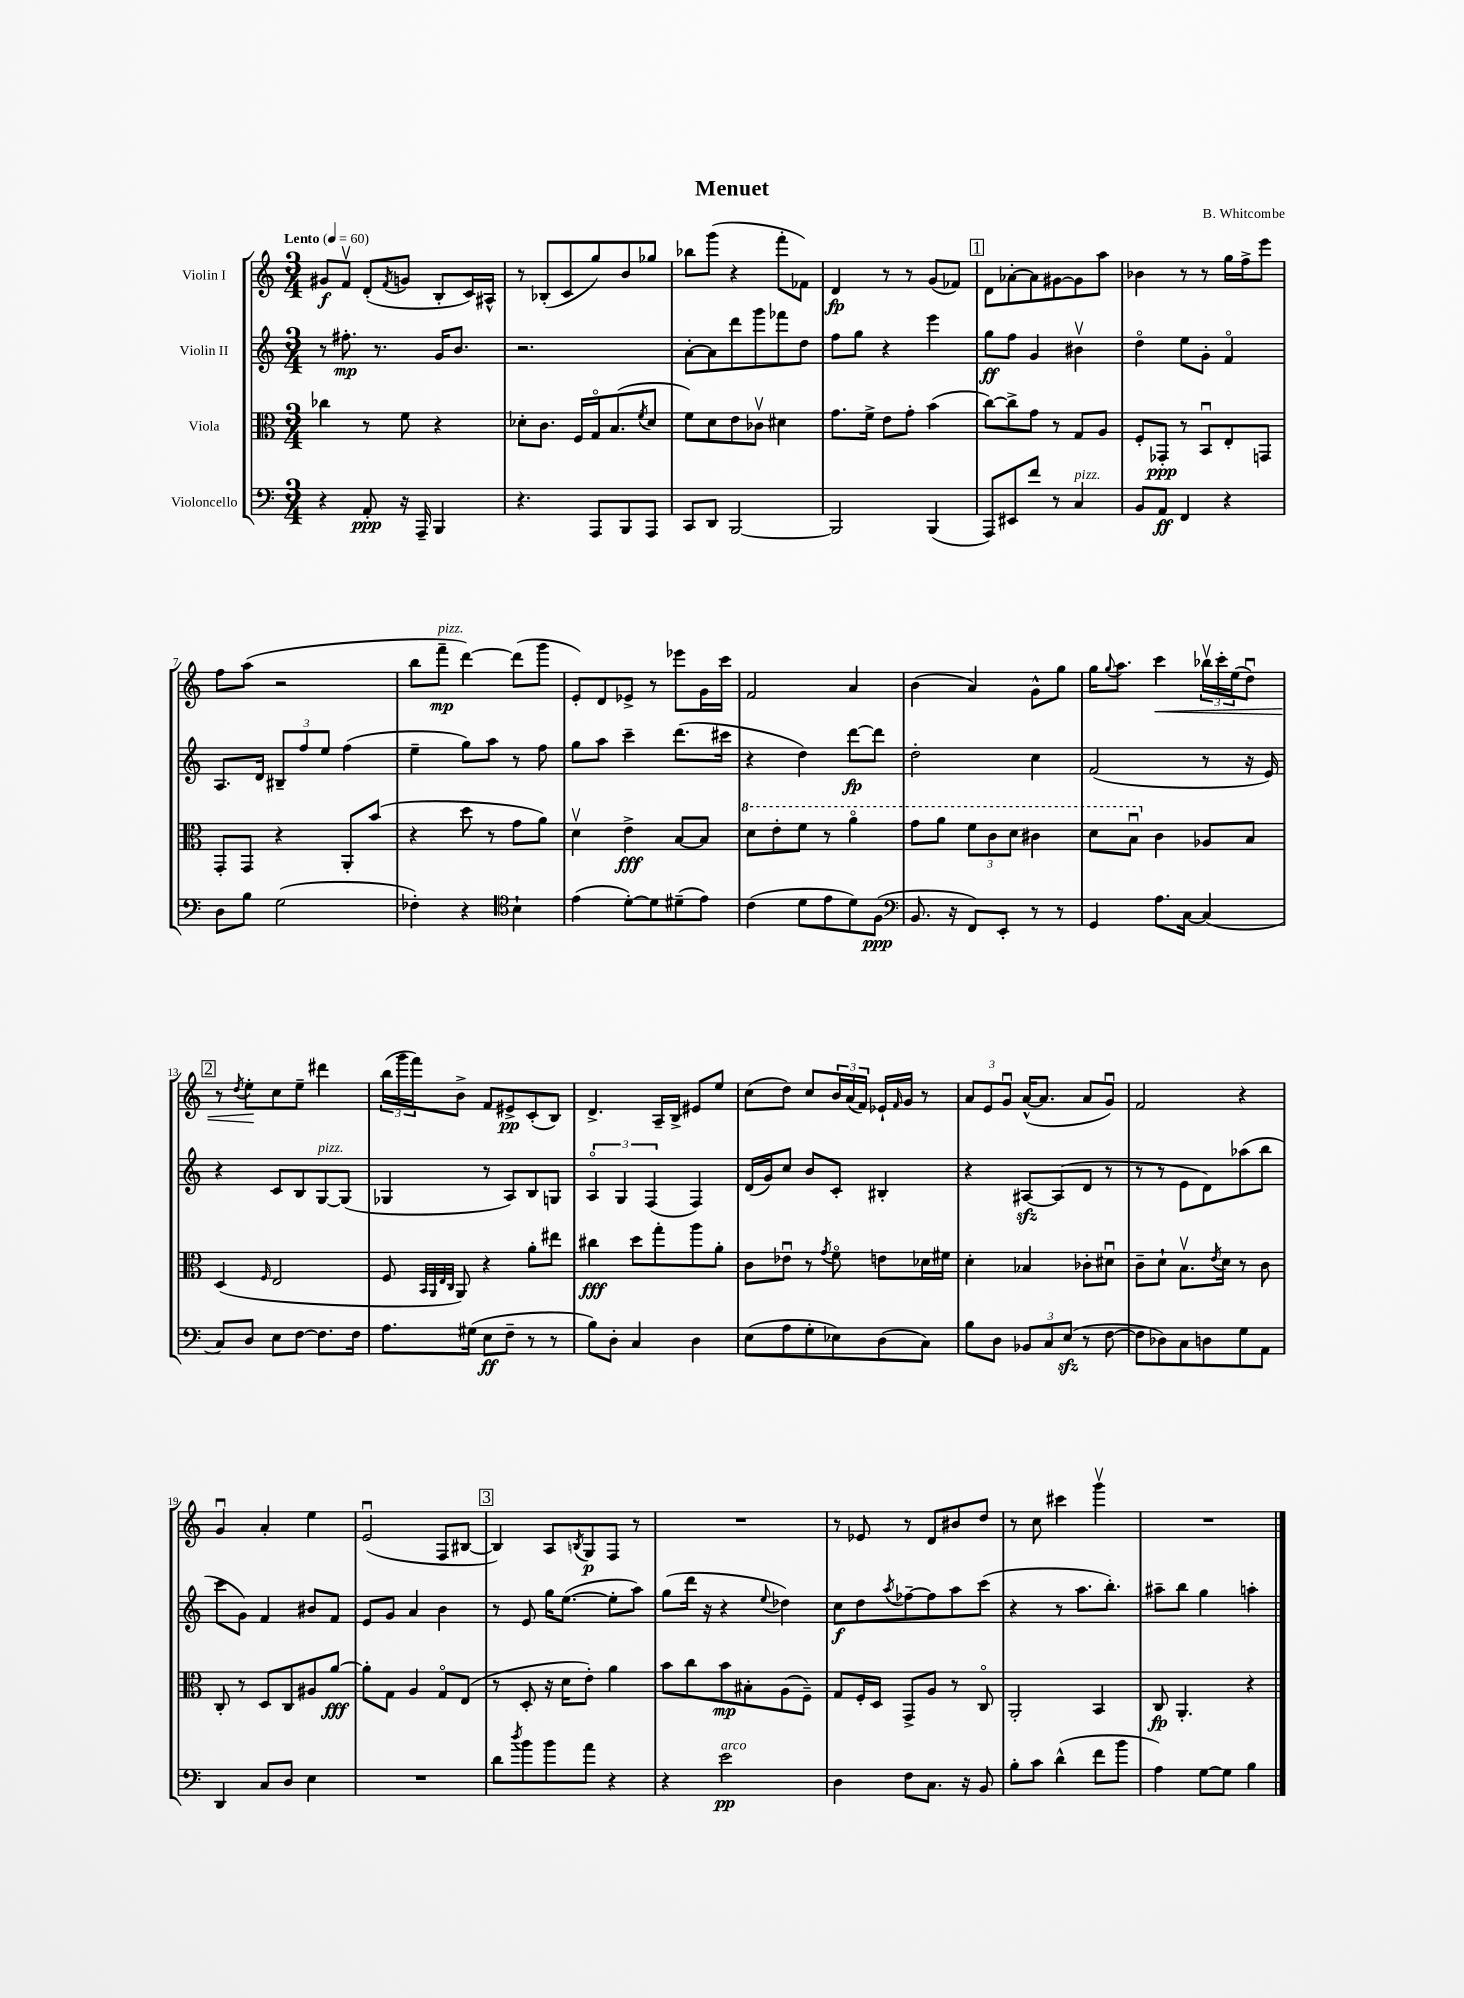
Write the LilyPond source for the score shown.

\header { title = "Menuet" composer = "B. Whitcombe" }
<<
\new StaffGroup <<
\new Staff = "s0" \with { instrumentName = "Violin I" } {
    \clef treble \key c \major \numericTimeSignature \time 3/4 \tempo "Lento" 4 = 60
    gis'8\f f'8\upbow d'8-.( \acciaccatura { f'8 } g'8 b8-. c'16) ais16-^ |
    r8 bes8-.( c'8 g''8) b'8 ges''8 |
    bes''8 g'''8( r4 f'''8-. fes'8) |
    d'4\fp r8 r8 g'8( fes'8) |
    \mark \markup { \box "1" } d'8 aes'8~-. aes'8 gis'8~ gis'8 a''8 |
    bes'4 r8 r8 g''16 f''16-> e'''8 |
    f''8 a''8( r2 |
    b''8 f'''8--\mp^\markup { \italic "pizz." } d'''4~) d'''8( g'''8 |
    e'8-.) d'8 ees'8-> r8 ees'''8 g'16 c'''16 |
    f'2 a'4 |
    b'4( a'4) g'8-^ g''8 |
    g''16 \appoggiatura { g''8 } a''8. c'''4\< \tuplet 3/2 { bes''16\upbow c'''16-. e''16( } d''8\downbow) |
    \mark \markup { \box "2" } r8 \acciaccatura { d''8 } e''8-.\! c''8 e''8-- dis'''4 |
    \tuplet 3/2 { b''16( g'''16 f'''16) } b'8-> f'8 eis'8->\pp c'8-.( b8) |
    d'4.-> a16-- b16-> eis'8 e''8 |
    c''8( d''8) c''8 \tuplet 3/2 { b'16 a'16( f'16) } ees'16-! \grace { f'16 } g'16 r8 |
    \tuplet 3/2 { a'8 e'8 g'8\downbow } a'16~-^( a'8. a'8 g'8\downbow) |
    f'2 r4 |
    g'4\downbow a'4-. e''4 |
    e'2\downbow( f8 bis8~ |
    \mark \markup { \box "3" } bis4) a8 \acciaccatura { b8 } g8\p f8 r8 |
    R2. |
    r8 ees'8 r8 d'8 bis'8 d''8 |
    r8 c''8 cis'''4 g'''4\upbow |
    R2. \bar "|." |
}
\new Staff = "s1" \with { instrumentName = "Violin II" } {
    \clef treble \key c \major \numericTimeSignature \time 3/4
    r8 fis''8.-.\mp r8. g'16 b'8. |
    r2. |
    a'8~-. a'8 d'''8 g'''8 fes'''8 d''8 |
    f''8 g''8 r4 e'''4 |
    \mark \markup { \box "1" } g''8\ff f''8 g'4 bis'4\upbow |
    d''4\flageolet e''8 g'8-. f'4\flageolet |
    a8. d'16 \tuplet 3/2 { bis8-- f''8 e''8 } f''4( |
    e''4-- g''8) a''8 r8 f''8 |
    g''8 a''8 c'''4-- d'''8.( cis'''16 |
    r4 d''4) d'''8~\fp d'''8 |
    d''2-. c''4 |
    f'2( r8 r16 e'16) |
    \mark \markup { \box "2" } r4 c'8 b8 g8~^\markup { \italic "pizz." } g8( |
    ges4 r8 a8) b8 g8 |
    \tuplet 3/2 { a4\flageolet g4 f4( } f4) |
    d'16( g'16) c''8 b'8 c'8-. bis4-. |
    r4 ais8~\sfz ais8( d'8 r8 |
    r8 r8 e'8 d'8) aes''8( b''8 |
    c'''8 g'8) f'4 bis'8 f'8 |
    e'8 g'8 a'4 b'4 |
    \mark \markup { \box "3" } r8 e'8 g''16 e''8.~( e''8-. a''8) |
    g''8( d'''16 r16 r4 \appoggiatura { e''8 } des''4) |
    c''8\f d''8 \acciaccatura { a''8 } fes''8~-- fes''8 a''8 c'''8( |
    r4 r8 a''8. b''8.-.) |
    ais''8-- b''8 g''4 a''4-. \bar "|." |
}
\new Staff = "s2" \with { instrumentName = "Viola" } {
    \clef alto \key c \major \numericTimeSignature \time 3/4
    ces''4 r8 f'8 r4 |
    des'8-. c'8. f16 g16\flageolet b8.( \acciaccatura { f'8 } des'8 |
    f'8) d'8 e'8 ces'8\upbow dis'4 |
    g'8. f'16-> e'8 g'8-. b'4( |
    \mark \markup { \box "1" } c''8~) c''8-> g'8 r8 g8 a8 |
    f8-. ges,8-.\ppp r8 b,8\downbow e8-. g,8 |
    g,8-. g,8 r4 a,8-. b'8( |
    r4 d''8 r8 g'8 a'8) |
    d'4\upbow e'4->\fff b8~ b8 |
    \ottava #1 d''8 e''8-. f''8 r8 a''4\flageolet |
    g''8 a''8 \tuplet 3/2 { f''8 c''8 d''8 } cis''4 |
    d''8 b'8\downbow \ottava #0 c'4 aes8 b8 |
    \mark \markup { \box "2" } d4( \grace { f16 } e2 |
    f8 \grace { b,32 a,32 e32 c32 } a,8) r4 a'8-. eis''8 |
    cis''4\fff d''8 g''8-. a''8 a'8-. |
    c'8 ees'8\downbow r8 \acciaccatura { g'8 } f'8\flageolet e'8 des'16 fis'16 |
    d'4-. bes4 ces'8-. dis'8\downbow |
    c'8-- d'8-! b8.\upbow \acciaccatura { e'8 } d'16 r8 c'8 |
    c8-. r8 d8 c8 ais8 a'8~\fff |
    a'8-. g8 a4 g8\flageolet e8( |
    \mark \markup { \box "3" } r8 d8-. r16 d'16 e'8-.) a'4 |
    b'8 c''8 b'8\mp bis8-. a8( f8--) |
    g8 f16-. d16 g,8-> a8 r8 c8\flageolet |
    a,2-. b,4 |
    c8\fp a,4.-. r4 \bar "|." |
}
\new Staff = "s3" \with { instrumentName = "Violoncello" } {
    \clef bass \key c \major \numericTimeSignature \time 3/4
    r4 a,8-.\ppp r16 a,,16-- b,,4 |
    r4. a,,8 b,,8 a,,8 |
    c,8 d,8 b,,2~ |
    b,,2 b,,4( |
    \mark \markup { \box "1" } a,,8) eis,8 f'8 r8 c4^\markup { \italic "pizz." } |
    b,8 a,8\ff f,4 r4 |
    d8 b8 g2( |
    fes4-.) r4 \clef tenor b4-! |
    e'4( d'8~-.) d'8 dis'8--( e'8) |
    c'4( d'8 e'8 d'8) f8\ppp( |
    \clef bass b,8. r16 f,8) e,8-. r8 r8 |
    g,4 a8. c16~ c4( |
    \mark \markup { \box "2" } c8) d8 e8 f8~ f8. f16 |
    a8. gis16( e8\ff f8-- r8 r8 |
    b8) d8-. c4 d4 |
    e8( a8 g8-. ees8) d8( c8) |
    b8 d8 \tuplet 3/2 { bes,8 c8 e8\sfz( } r8 f8~ |
    f8 des8) c8 d8 g8 a,8 |
    d,4 c8 d8 e4 |
    R2. |
    \mark \markup { \box "3" } d'8 \acciaccatura { d''8 } b'8 b'8 a'8 r4 |
    r4 e'2\pp^\markup { \italic "arco" } |
    d4 f8 c8. r16 b,8 |
    b8-. c'8 d'4-^( f'8 b'8 |
    a4) g8~ g8 b4 \bar "|." |
}
>>
>>
